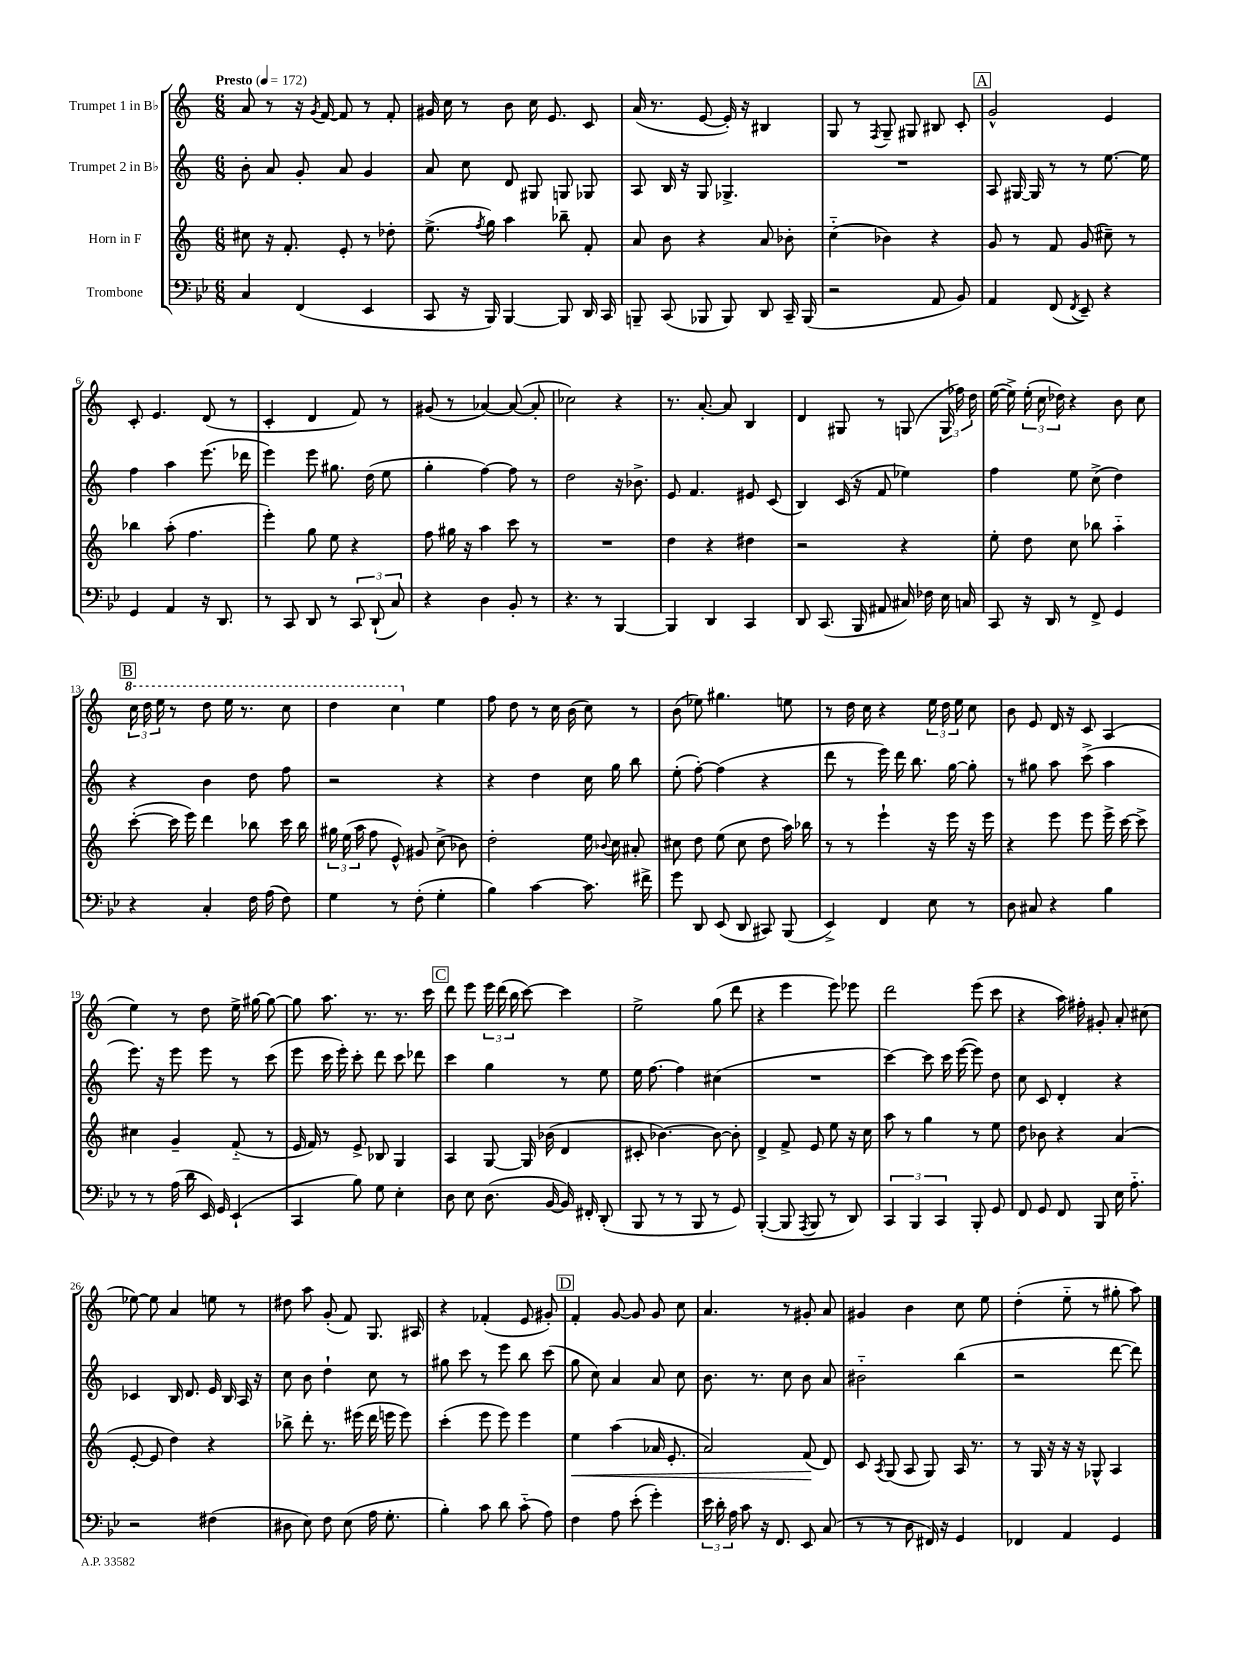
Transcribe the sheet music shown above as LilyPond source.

<<
\new StaffGroup <<
\new Staff = "s0" \with { instrumentName = "Trumpet 1 in Bb" } {
    \clef treble \key c \major \numericTimeSignature \time 6/8 \tempo "Presto" 4 = 172
    \autoBeamOff a'8 r8 r16 \acciaccatura { g'8 } f'16~ f'8 r8 f'8-. |
    gis'16 c''16 r8 b'8 c''16 e'8. c'8 |
    a'16( r8. e'8~ e'16-.) r16 bis4 |
    g8 r8 \acciaccatura { f8 } g8-- gis8 bis8 c'8-. |
    \mark \markup { \box "A" } g'2-^ e'4 |
    c'8-. e'4. d'8( r8 |
    c'4-. d'4 f'8) r8 |
    gis'8( r8 aes'4~) aes'8~( aes'8-. |
    ces''2) r4 |
    r8. a'8.~-. a'8 b4 |
    d'4 gis8 r8 g8( \tuplet 3/2 { g16 fes''16) d''16 } |
    e''16~( e''16->) \tuplet 3/2 { e''16-.( c''16 des''16) } r4 b'8 c''8 |
    \mark \markup { \box "B" } \tuplet 3/2 { \ottava #1 c'''16 d'''16 e'''16 } r8 d'''8 e'''16 r8. c'''8 |
    d'''4 c'''4 \ottava #0 e''4 |
    f''8 d''8 r8 c''16 b'16( c''8) r8 |
    b'8( ees''8) gis''4. e''8 |
    r8 d''16 c''16 r4 \tuplet 3/2 { e''16 d''16 e''16 } c''8 |
    b'8 e'8 d'16 r16 c'8 a4( |
    e''4) r8 d''8 e''16-> gis''16~ gis''8~ |
    gis''8 a''8. r8. r8. c'''16 |
    \mark \markup { \box "C" } d'''8 e'''8 \tuplet 3/2 { e'''16 d'''16( b''16 } c'''8~) c'''4 |
    e''2-> g''8( d'''8 |
    r4 e'''4 e'''8) ees'''8 |
    d'''2 e'''8( c'''8 |
    r4 a''16) fis''16-. gis'8-. a'8-. cis''8( |
    ees''8~) ees''8 a'4 e''8 r8 |
    dis''8 a''8 g'8-.( f'8) g8. ais16 |
    r4 fes'4-.( e'8 gis'8-.) |
    \mark \markup { \box "D" } f'4-. g'8~ g'8 g'8 c''8 |
    a'4. r8 gis'8-. a'8 |
    gis'4 b'4 c''8 e''8 |
    d''4-.( e''8-_ r8 gis''8-. a''8) \bar "|." |
}
\new Staff = "s1" \with { instrumentName = "Trumpet 2 in Bb" } {
    \clef treble \key c \major \numericTimeSignature \time 6/8
    \autoBeamOff b'8-. a'8 g'8-. a'8 g'4 |
    a'8 c''8 d'8 gis8 g8 ges8 |
    a8 b16 r16 g8 ges4.-> |
    R2. |
    \mark \markup { \box "A" } a8 gis16~ gis16 r8 r8 e''8.~ e''16 |
    f''4 a''4 e'''8.( des'''16 |
    e'''4) e'''8 gis''8. d''16( e''8 |
    g''4-. f''4~) f''8 r8 |
    d''2 r16 bes'8.-> |
    e'8 f'4. eis'8 c'8( |
    b4) c'16( r16 f'8 ees''4) |
    f''4 e''8 c''8->( d''4) |
    \mark \markup { \box "B" } r4 b'4 d''8 f''8 |
    r2 r4 |
    r4 d''4 c''16 g''16 b''8 |
    e''8-.( f''8~-.) f''4( r4 |
    d'''8 r8 e'''16) d'''16 b''8. g''16~ g''8-. |
    r8 gis''8 a''8 c'''8->( a''4 |
    e'''8.) r16 e'''8 e'''8 r8 c'''8( |
    e'''8 c'''16 e'''16-.) c'''8-. d'''8 c'''8 des'''8 |
    \mark \markup { \box "C" } c'''4 g''4 r8 e''8 |
    e''16 f''8.~ f''4 cis''4( |
    R2. |
    c'''4~) c'''8 c'''16 e'''16~( e'''8) d''8 |
    c''8 c'8 d'4-. r4 |
    ces'4 b16 d'8. e'16 b16 a16 r16 |
    c''8 b'8 d''4-! c''8 r8 |
    gis''8 c'''8 r8 e'''8 b''8 c'''8( |
    \mark \markup { \box "D" } g''8 c''8) a'4 a'8 c''8 |
    b'8. r8. c''8 b'8 a'8 |
    bis'2-_ b''4( |
    r2 d'''8~ d'''8) \bar "|." |
}
\new Staff = "s2" \with { instrumentName = "Horn in F" } {
    \clef treble \key c \major \numericTimeSignature \time 6/8
    \autoBeamOff cis''8 r16 f'8.-. e'8-. r8 des''8-. |
    e''8.->( \acciaccatura { f''8 } g''16) a''4 bes''8-- f'8-. |
    a'8 b'8 r4 a'8 bes'8-. |
    c''4-_( bes'4) r4 |
    \mark \markup { \box "A" } g'8 r8 f'8 g'8( cis''8--) r8 |
    bes''4 a''8-.( f''4. |
    e'''4-.) g''8 e''8 r4 |
    f''8 gis''16 r16 a''4 c'''8 r8 |
    R2. |
    d''4 r4 dis''4 |
    r2 r4 |
    e''8-. d''8 c''8 bes''8 a''4-_ |
    \mark \markup { \box "B" } c'''8~-.( c'''16 e'''16) d'''4 bes''8 c'''16 bes''16 |
    \tuplet 3/2 { gis''16 e''16( a''16 } f''8 e'8-^) gis'8 c''8->( bes'8) |
    d''2-. e''16 \appoggiatura { bes'8 } c''16 ais'8-. |
    cis''8 d''8 e''8( cis''8 d''8 a''16) bes''16 |
    r8 r8 e'''4-! r16 e'''16 r16 e'''16 |
    r4 e'''8 e'''8 e'''16-> c'''16~ c'''8-> |
    cis''4 g'4-- f'8-_( r8 |
    e'16 f'16) r8 e'8-> bes8 g4 |
    \mark \markup { \box "C" } a4 g8~ g16 bes'16( d'4 |
    cis'8-. bes'4.~) bes'8~ bes'8-. |
    d'4-> f'8-> e'8 e''8 r16 c''16 |
    a''8 r8 g''4 r8 e''8 |
    d''8 bes'8 r4 a'4( |
    e'8~-. e'8 d''4) r4 |
    bes''8-> d'''8-. r8. eis'''16( d'''16 e'''16 e'''8) |
    c'''4-.( e'''8 e'''8) e'''4 |
    \mark \markup { \box "D" } e''4\< a''4( aes'16 e'8.-. |
    a'2) f'8\!( d'8) |
    c'8 \acciaccatura { a8 } g8( a8 g8) a16 r8. |
    r8 g16 r16 r16 r16 ges8-^ a4 \bar "|." |
}
\new Staff = "s3" \with { instrumentName = "Trombone" } {
    \clef bass \key bes \major \numericTimeSignature \time 6/8
    \autoBeamOff c4 f,4( ees,4 |
    c,8 r16 bes,,16) bes,,4~ bes,,8 d,16 c,16 |
    b,,8-- c,8( bes,,8 bes,,8) d,8 c,16-- bes,,16( |
    r2 a,8 bes,8) |
    \mark \markup { \box "A" } a,4 f,8( \acciaccatura { f,8 } ees,8--) r4 |
    g,4 a,4 r16 d,8. |
    r8 c,8 d,8 r8 \tuplet 3/2 { c,8 d,8-!( c8) } |
    r4 d4 bes,8-. r8 |
    r4. r8 bes,,4~ |
    bes,,4 d,4 c,4 |
    d,8 c,8.( bes,,16 ais,8 cis16) fes16 ees16 c16 |
    c,8 r16 d,16 r8 f,8-> g,4 |
    \mark \markup { \box "B" } r4 c4-. f16 a16( f8) |
    g4 r8 f8-.( g4-. |
    bes4) c'4~ c'8. fis'16-> |
    g'8 d,8 ees,8( d,8 cis,8) bes,,8( |
    ees,4->) f,4 ees8 r8 |
    d8 cis8 r4 bes4 |
    r8 r8 a16( d'16 ees,16) g,16 ees,4-!( |
    c,4 bes8) g8 ees4-. |
    \mark \markup { \box "C" } d8 ees8 d8.( bes,16~ bes,16) fis,16-. d,8-.( |
    bes,,8 r8 r8 bes,,8 r8 g,8) |
    bes,,4~-.( bes,,8 \acciaccatura { a,,8 } bes,,8 r8 d,8) |
    \tuplet 3/2 { c,4 bes,,4 c,4 } bes,,8-. g,8 |
    f,8 g,8 f,8 bes,,8 ees16 a8.-_ |
    r2 fis4( |
    dis8 ees8) f8 ees8( a16 g8.-. |
    bes4-.) c'8 d'8 c'8-_( a8) |
    \mark \markup { \box "D" } f4 a8 ees'8-.( g'4-.) |
    \tuplet 3/2 { ees'16 d'16-. a16 } c'8 r16 f,8. ees,8 c8( |
    r8 r8 d8 fis,16) r16 g,4 |
    fes,4 a,4 g,4 \bar "|." |
}
>>
>>
